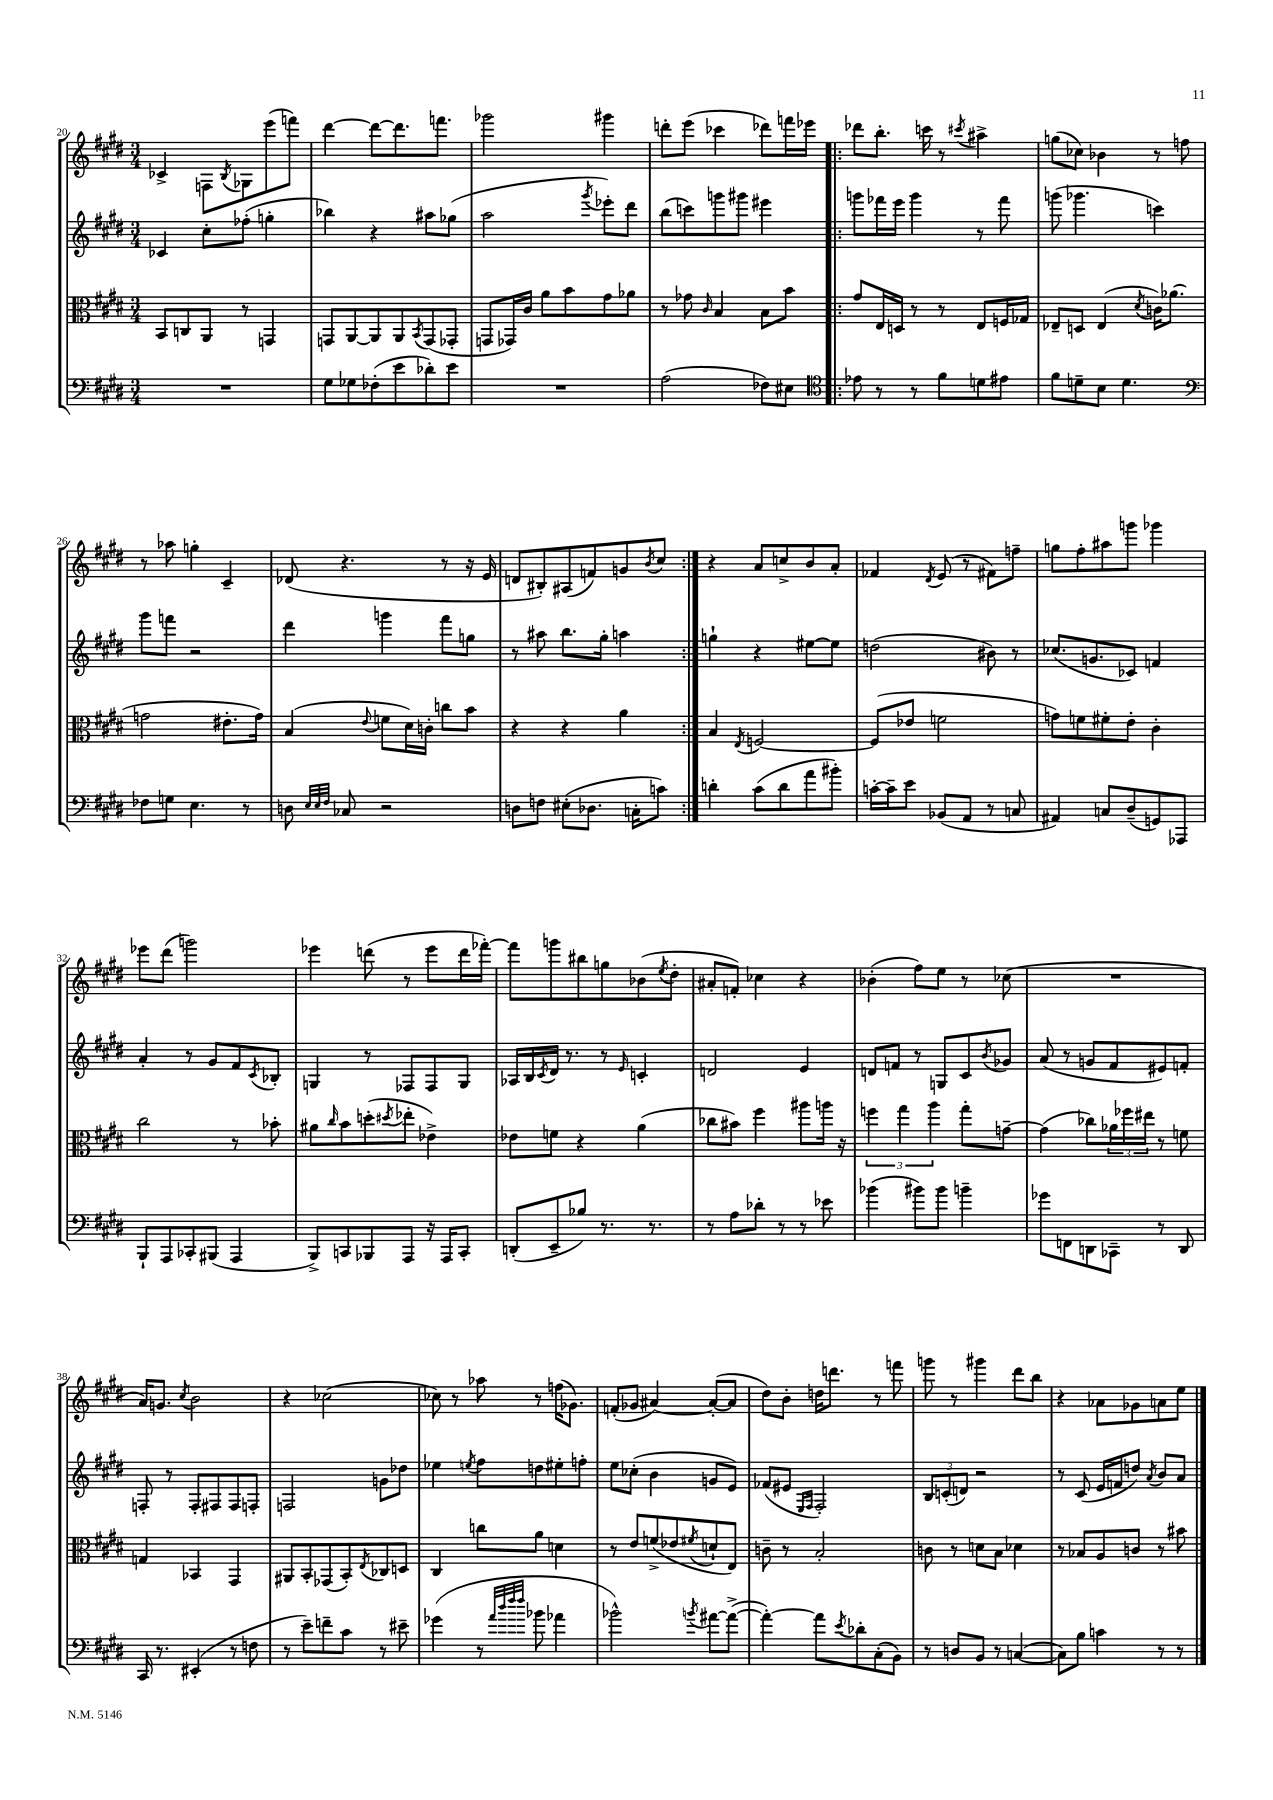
<<
\new StaffGroup <<
\new Staff = "s0" {
    \clef treble \key e \major \numericTimeSignature \time 3/4
    ces'4-> f8 \acciaccatura { b8 } ges8 e'''8( f'''8) |
    dis'''4~ dis'''8~ dis'''8. f'''8. |
    ges'''2 gis'''4 |
    d'''8-. e'''8( ces'''4 des'''8) f'''16 ees'''16 |
    \repeat volta 2 { des'''8 b''8.-. c'''16 r8 \acciaccatura { cis'''8 } ais''4-> |
    g''8( ces''8) bes'4 r8 f''8 |
    r8 aes''8 g''4-. cis'4-- |
    des'8( r4. r8 r16 e'16 |
    d'8 bis8-.) ais8( f'8) g'8 \acciaccatura { b'8 } cis''8 | }
    r4 a'8 c''8-> b'8 a'8-. |
    fes'4 \acciaccatura { dis'8 } e'8( r8 fis'8) f''8-- |
    g''8 fis''8-. ais''8 g'''8 ges'''4 |
    ees'''8 dis'''8( g'''2) |
    ees'''4 d'''8( r8 ees'''8 d'''16 fes'''16~-.) |
    fes'''8 g'''8 bis''8 g''8 bes'8( \acciaccatura { e''8 } dis''8-. |
    ais'8-. f'8-.) ces''4 r4 |
    bes'4-.( fis''8) e''8 r8 ces''8( |
    R2. |
    a'16) g'8. \acciaccatura { cis''8 } b'2 |
    r4 ces''2( |
    ces''8) r8 aes''8 r8 f''16( ges'8.) |
    f'8-.( ges'8 ais'4~) ais'8~-.( ais'8 |
    dis''8) b'8-. d''16 d'''8. r8 f'''8 |
    g'''8 r8 gis'''4 dis'''8 b''8 |
    r4 aes'8 ges'8 a'8 e''8 \bar "|." |
}
\new Staff = "s1" {
    \clef treble \key e \major \numericTimeSignature \time 3/4
    ces'4 cis''8-. fes''8-.( g''4-. |
    bes''4) r4 ais''8 ges''8( |
    a''2 \acciaccatura { gis'''8 } ees'''8-.) dis'''8 |
    b''8( c'''8) g'''8 gis'''8 eis'''4 |
    \repeat volta 2 { g'''8 fes'''16 e'''16 g'''4 r8 fes'''8 |
    g'''8( ges'''4. c'''4) |
    gis'''8 f'''8 r2 |
    dis'''4 g'''4 fis'''8 g''8 |
    r8 ais''8 b''8. gis''16-. a''4 | }
    g''4-! r4 eis''8~ eis''8 |
    d''2( bis'8) r8 |
    ces''8.( g'8. ces'8) f'4 |
    a'4-. r8 gis'8 fis'8 \acciaccatura { cis'8 } bes8-. |
    g4 r8 fes8 fes8 g8 |
    aes16 b16 \acciaccatura { cis'8 } dis'16 r8. r8 \grace { e'16 } c'4-. |
    d'2 e'4 |
    d'8 f'8 r8 g8 cis'8 \acciaccatura { b'8 } ges'8 |
    a'8( r8 g'8 fis'8 eis'8) f'8-. |
    f8-. r8 f8-. fis8 fis8 f8-. |
    f2 g'8 des''8 |
    ees''4 \acciaccatura { e''8 } fis''8 d''8 eis''8-. f''8-. |
    e''8 ces''8-.( b'4 g'8 e'8) |
    fes'8( eis'8 \grace { e16 fis16 } fis2-.) |
    \tuplet 3/2 { b8 c'8-.( d'8) } r2 |
    r8 cis'8( e'16 f'16 d''8) \acciaccatura { a'8 } b'8 a'8 \bar "|." |
}
\new Staff = "s2" {
    \clef alto \key e \major \numericTimeSignature \time 3/4
    b,8 c8 a,8 r8 g,4 |
    g,8 a,8~ a,8 a,8 \acciaccatura { b,8 } g,8( ges,8-. |
    g,8 ges,16) cis'16 a'8 b'8 gis'8 aes'8 |
    r8 ges'8 \grace { cis'16 } b4 b8 b'8 |
    \repeat volta 2 { gis'8 e16 d16 r8 r8 e8 f16 ges16 |
    ees8-- d8 ees4( \acciaccatura { dis'8 } c'16) aes'8.( |
    g'2 eis'8.-. g'16) |
    b4( \appoggiatura { e'8 } f'8 dis'16) c'16-. c''8 b'8 |
    r4 r4 a'4 | }
    b4 \acciaccatura { e8 } f2~ |
    f8( ees'8 f'2 |
    g'8) f'8 fis'8-. e'8-. cis'4-. |
    cis''2 r8 bes'8-. |
    ais'8 \grace { cis''16 } b'8 d''8-.( \acciaccatura { dis''8 } ees''8-. ees'4->) |
    ees'8 f'8 r4 a'4( |
    ces''8 bis'8) fis''4 ais''8 a''16 r16 |
    \tuplet 3/2 { f''4 gis''4 a''4 } gis''8-. g'8~-- |
    g'4( ces''8) \tuplet 3/2 { aes'16 fes''16 eis''16 } r8 f'8 |
    g4 bes,4 gis,4 |
    ais,8 b,8-. ges,8( b,8-.) \acciaccatura { e8 } ces8 d8 |
    cis4 c''8 a'8 d'4 |
    r8 e'8 f'8->( ees'8 \acciaccatura { fis'8 } d'8-! e8) |
    c'8-- r8 b2-. |
    c'8 r8 d'8 b8 des'4 |
    r8 bes8 a8 c'8 r8 bis'8 \bar "|." |
}
\new Staff = "s3" {
    \clef bass \key e \major \numericTimeSignature \time 3/4
    R2. |
    gis8 ges8 fes8-.( e'8 des'8-.) e'8 |
    R2. |
    a2( fes8) eis8 |
    \repeat volta 2 { \clef tenor ees'8 r8 r8 fis'8 d'8 eis'8 |
    fis'8 d'8-- b8 d'4. |
    \clef bass fes8 g8 e4. r8 |
    d8 \grace { e32 e32 fis32 } ces8 r2 |
    d8 f8 eis8-.( des8. c16-. c'8) | }
    d'4-. cis'8( d'8 a'8 bis'8-.) |
    c'16~-. c'16-- e'8 bes,8( a,8 r8 c8 |
    ais,4) c8 dis8--( g,8) aes,,8 |
    b,,8-! a,,8 ces,8-. bis,,8( a,,4 |
    b,,8->) c,8 bes,,8 a,,8 r16 a,,16 c,8-. |
    d,8-.( e,8-- bes8) r8. r8. |
    r8 a8 des'8-. r8 r8 ees'8 |
    bes'4( bis'8) bis'8 b'4-- |
    ges'8 f,8 d,8 ces,8-- r8 d,8 |
    cis,16 r8. eis,4-.( r8 f8 |
    r8 e'8--) f'8-- cis'8 r8 eis'8-- |
    ges'4( r8 \grace { a'32 dis''32 fis''32 fis''32 } bes'8 aes'4 |
    bes'2-^) \acciaccatura { b'8 } ais'8~ ais'8~->( |
    ais'4~-.) ais'8 \acciaccatura { e'8 } des'8-. cis8-.( b,8) |
    r8 d8 b,8 r8 c4~( |
    c8) b8 c'4 r8 r8 \bar "|." |
}
>>
>>
\layout { \context { \Score currentBarNumber = #20 } }
